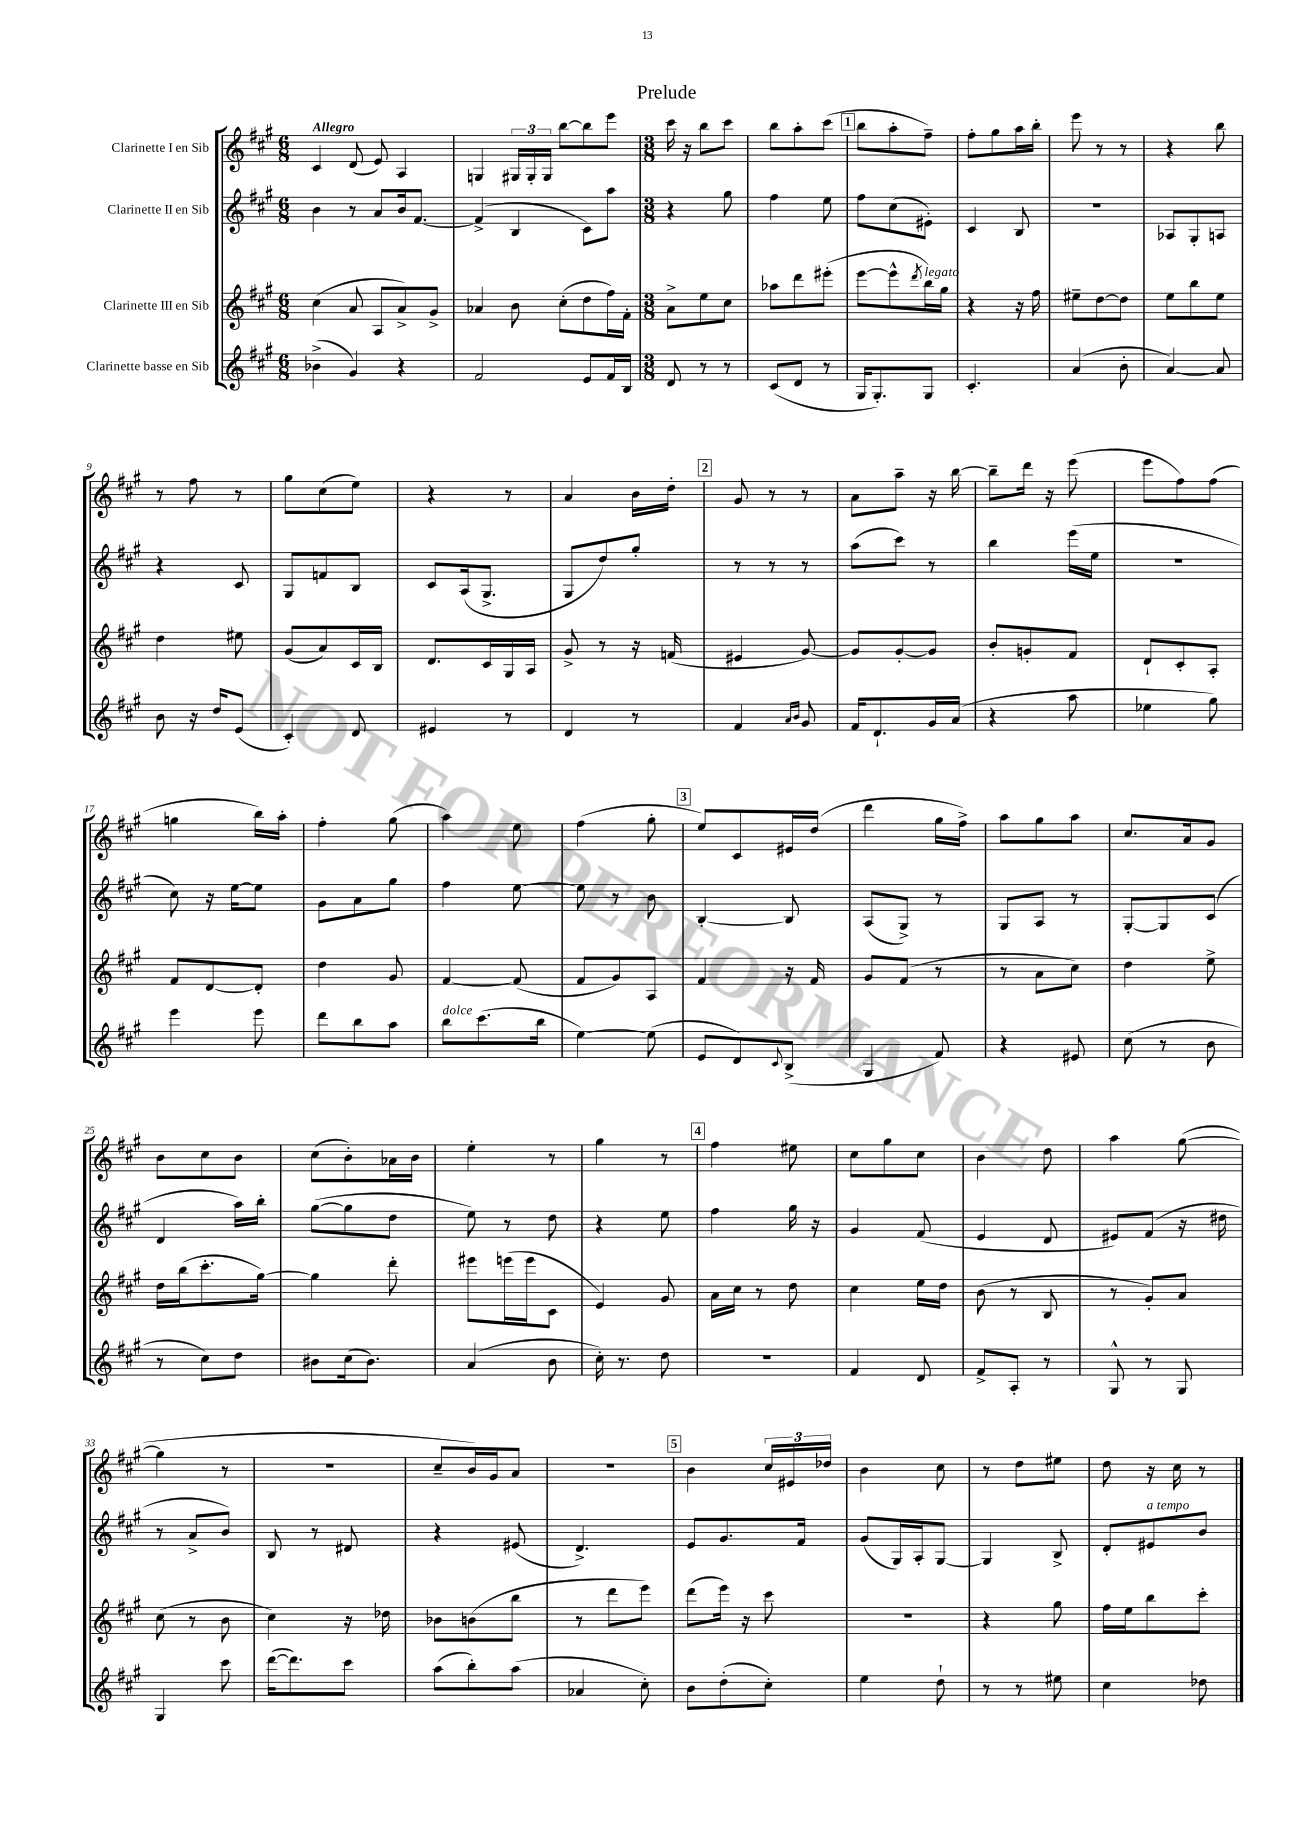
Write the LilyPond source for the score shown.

\header { title = "Prelude" }
<<
\new StaffGroup <<
\new Staff = "s0" \with { instrumentName = "Clarinette I en Sib" } {
    \clef treble \key a \major \numericTimeSignature \time 6/8 \tempo "Allegro"
    cis'4 d'8( e'8) a4 |
    g4 \tuplet 3/2 { gis16 gis16-. gis16 } b''8~ b''8 e'''8 |
    \numericTimeSignature \time 3/8 cis'''16 r16 b''8 cis'''8 |
    b''8 a''8-. cis'''8( |
    \mark \markup { \box "1" } b''8 a''8-. fis''8--) |
    fis''8-. gis''8 a''16 b''16-. |
    e'''8 r8 r8 |
    r4 b''8 |
    r8 fis''8 r8 |
    gis''8 cis''8( e''8) |
    r4 r8 |
    a'4 b'16 d''16-. |
    \mark \markup { \box "2" } gis'8 r8 r8 |
    a'8 a''8-- r16 b''16~ |
    b''8-- d'''16 r16 e'''8( |
    e'''8 fis''8) fis''8( |
    g''4 b''16) a''16-. |
    fis''4-. gis''8( |
    a''4) e''8 |
    fis''4( gis''8-. |
    \mark \markup { \box "3" } e''8) cis'8 eis'16 d''16( |
    d'''4 gis''16 fis''16->) |
    a''8 gis''8 a''8 |
    cis''8. a'16 gis'8 |
    b'8 cis''8 b'8 |
    cis''8( b'8-.) aes'16 b'16 |
    e''4-. r8 |
    gis''4 r8 |
    \mark \markup { \box "4" } fis''4 eis''8 |
    cis''8 gis''8 cis''8 |
    b'4 d''8 |
    a''4 gis''8~( |
    gis''4 r8 |
    R4. |
    cis''8-- b'16) gis'16 a'8 |
    R4. |
    \mark \markup { \box "5" } b'4 \tuplet 3/2 { cis''16 eis'16 des''16 } |
    b'4 cis''8 |
    r8 d''8 eis''8 |
    d''8 r16 cis''16 r8 \bar "|." |
}
\new Staff = "s1" \with { instrumentName = "Clarinette II en Sib" } {
    \clef treble \key a \major \numericTimeSignature \time 6/8
    b'4 r8 a'8 b'16 fis'8.~ |
    fis'4->( b4 cis'8) a''8 |
    \numericTimeSignature \time 3/8 r4 gis''8 |
    fis''4 e''8 |
    \mark \markup { \box "1" } fis''8 cis''8( eis'8-.) |
    cis'4 b8 |
    R4. |
    aes8 gis8-. a8 |
    r4 cis'8 |
    gis8 f'8 b8 |
    cis'8 a16( gis8.-> |
    gis8 d''8) gis''8-. |
    \mark \markup { \box "2" } r8 r8 r8 |
    a''8( cis'''8) r8 |
    b''4 e'''16( e''16 |
    R4. |
    cis''8) r16 e''16~ e''8 |
    gis'8 a'8 gis''8 |
    fis''4 e''8~ |
    e''8 r8 b'8 |
    \mark \markup { \box "3" } b4~-. b8 |
    a8( gis8->) r8 |
    gis8 a8 r8 |
    gis8~-. gis8 cis'8( |
    d'4 a''16) b''16-. |
    gis''8~( gis''8 d''8 |
    e''8) r8 d''8 |
    r4 e''8 |
    \mark \markup { \box "4" } fis''4 gis''16 r16 |
    gis'4 fis'8( |
    e'4 d'8 |
    eis'8) fis'8( r16 dis''16 |
    r8 a'8-> b'8) |
    b8 r8 dis'8 |
    r4 eis'8( |
    d'4.->) |
    \mark \markup { \box "5" } e'8 gis'8. fis'16 |
    gis'8( gis16) a16-. gis8~ |
    gis4 b8-> |
    d'8-. eis'8^\markup { \italic "a tempo" } b'8 \bar "|." |
}
\new Staff = "s2" \with { instrumentName = "Clarinette III en Sib" } {
    \clef treble \key a \major \numericTimeSignature \time 6/8
    cis''4( a'8 a8 a'8->) gis'8-> |
    aes'4 b'8 cis''8-.( d''8 fis''16) fis'16-. |
    \numericTimeSignature \time 3/8 a'8-> e''8 cis''8 |
    aes''8 d'''8 eis'''8-.( |
    \mark \markup { \box "1" } e'''8~ e'''8-^ \acciaccatura { d'''8 } b''16^\markup { \italic "legato" }) gis''16 |
    r4 r16 fis''16 |
    eis''8-- d''8~ d''8 |
    e''8 b''8 e''8 |
    d''4 eis''8 |
    gis'8( a'8) cis'16 b16 |
    d'8. cis'16 gis16 a16 |
    gis'8-> r8 r16 f'16( |
    \mark \markup { \box "2" } eis'4 gis'8~) |
    gis'8 gis'8~-. gis'8 |
    b'8-. g'8-. fis'8 |
    d'8-! cis'8-. a8-. |
    fis'8 d'8~ d'8-. |
    d''4 gis'8 |
    fis'4~ fis'8( |
    fis'8 gis'8) a8 |
    \mark \markup { \box "3" } fis'4 r16 fis'16 |
    gis'8 fis'8( r8 |
    r8 a'8 cis''8) |
    d''4 e''8-> |
    d''16 b''16( cis'''8.-. gis''16~) |
    gis''4 d'''8-. |
    eis'''8 e'''16( e'''16 cis'8 |
    e'4) gis'8 |
    \mark \markup { \box "4" } a'16 cis''16 r8 d''8 |
    cis''4 e''16 d''16 |
    b'8( r8 b8 |
    r8 gis'8-.) a'8 |
    cis''8( r8 b'8 |
    cis''4) r16 des''16 |
    bes'8 b'8( b''8 |
    r8 d'''8 e'''8) |
    \mark \markup { \box "5" } d'''8( e'''16) r16 cis'''8 |
    R4. |
    r4 gis''8 |
    fis''16 e''16 b''8 cis'''8-. \bar "|." |
}
\new Staff = "s3" \with { instrumentName = "Clarinette basse en Sib" } {
    \clef treble \key a \major \numericTimeSignature \time 6/8
    bes'4->( gis'4) r4 |
    fis'2 e'8 fis'16 b16 |
    \numericTimeSignature \time 3/8 d'8 r8 r8 |
    cis'8( d'8 r8 |
    \mark \markup { \box "1" } gis16 gis8.-.) gis8 |
    cis'4.-. |
    a'4( b'8-. |
    a'4~) a'8 |
    b'8 r16 d''16 e'8( |
    cis'4-.) d'8 |
    eis'4 r8 |
    d'4 r8 |
    \mark \markup { \box "2" } fis'4 \grace { a'16 b'16 } gis'8 |
    fis'16 d'8.-! gis'16 a'16( |
    r4 a''8 |
    ees''4 gis''8) |
    e'''4 e'''8 |
    d'''8 b''8 a''8 |
    b''8^\markup { \italic "dolce" } cis'''8.( b''16 |
    e''4~) e''8( |
    \mark \markup { \box "3" } e'8 d'8) \appoggiatura { cis'8 } b8->( |
    gis4 fis'8) |
    r4 eis'8 |
    cis''8( r8 b'8 |
    r8 cis''8) d''8 |
    bis'8 cis''16( bis'8.) |
    a'4( b'8 |
    cis''16-.) r8. d''8 |
    \mark \markup { \box "4" } R4. |
    fis'4 d'8 |
    fis'8-> a8-. r8 |
    gis8-^ r8 gis8 |
    gis4 cis'''8 |
    d'''16~( d'''8.) cis'''8 |
    a''8( b''8-.) a''8( |
    aes'4 cis''8-.) |
    \mark \markup { \box "5" } b'8 d''8-.( cis''8-.) |
    e''4 d''8-! |
    r8 r8 eis''8 |
    cis''4 des''8 \bar "|." |
}
>>
>>
